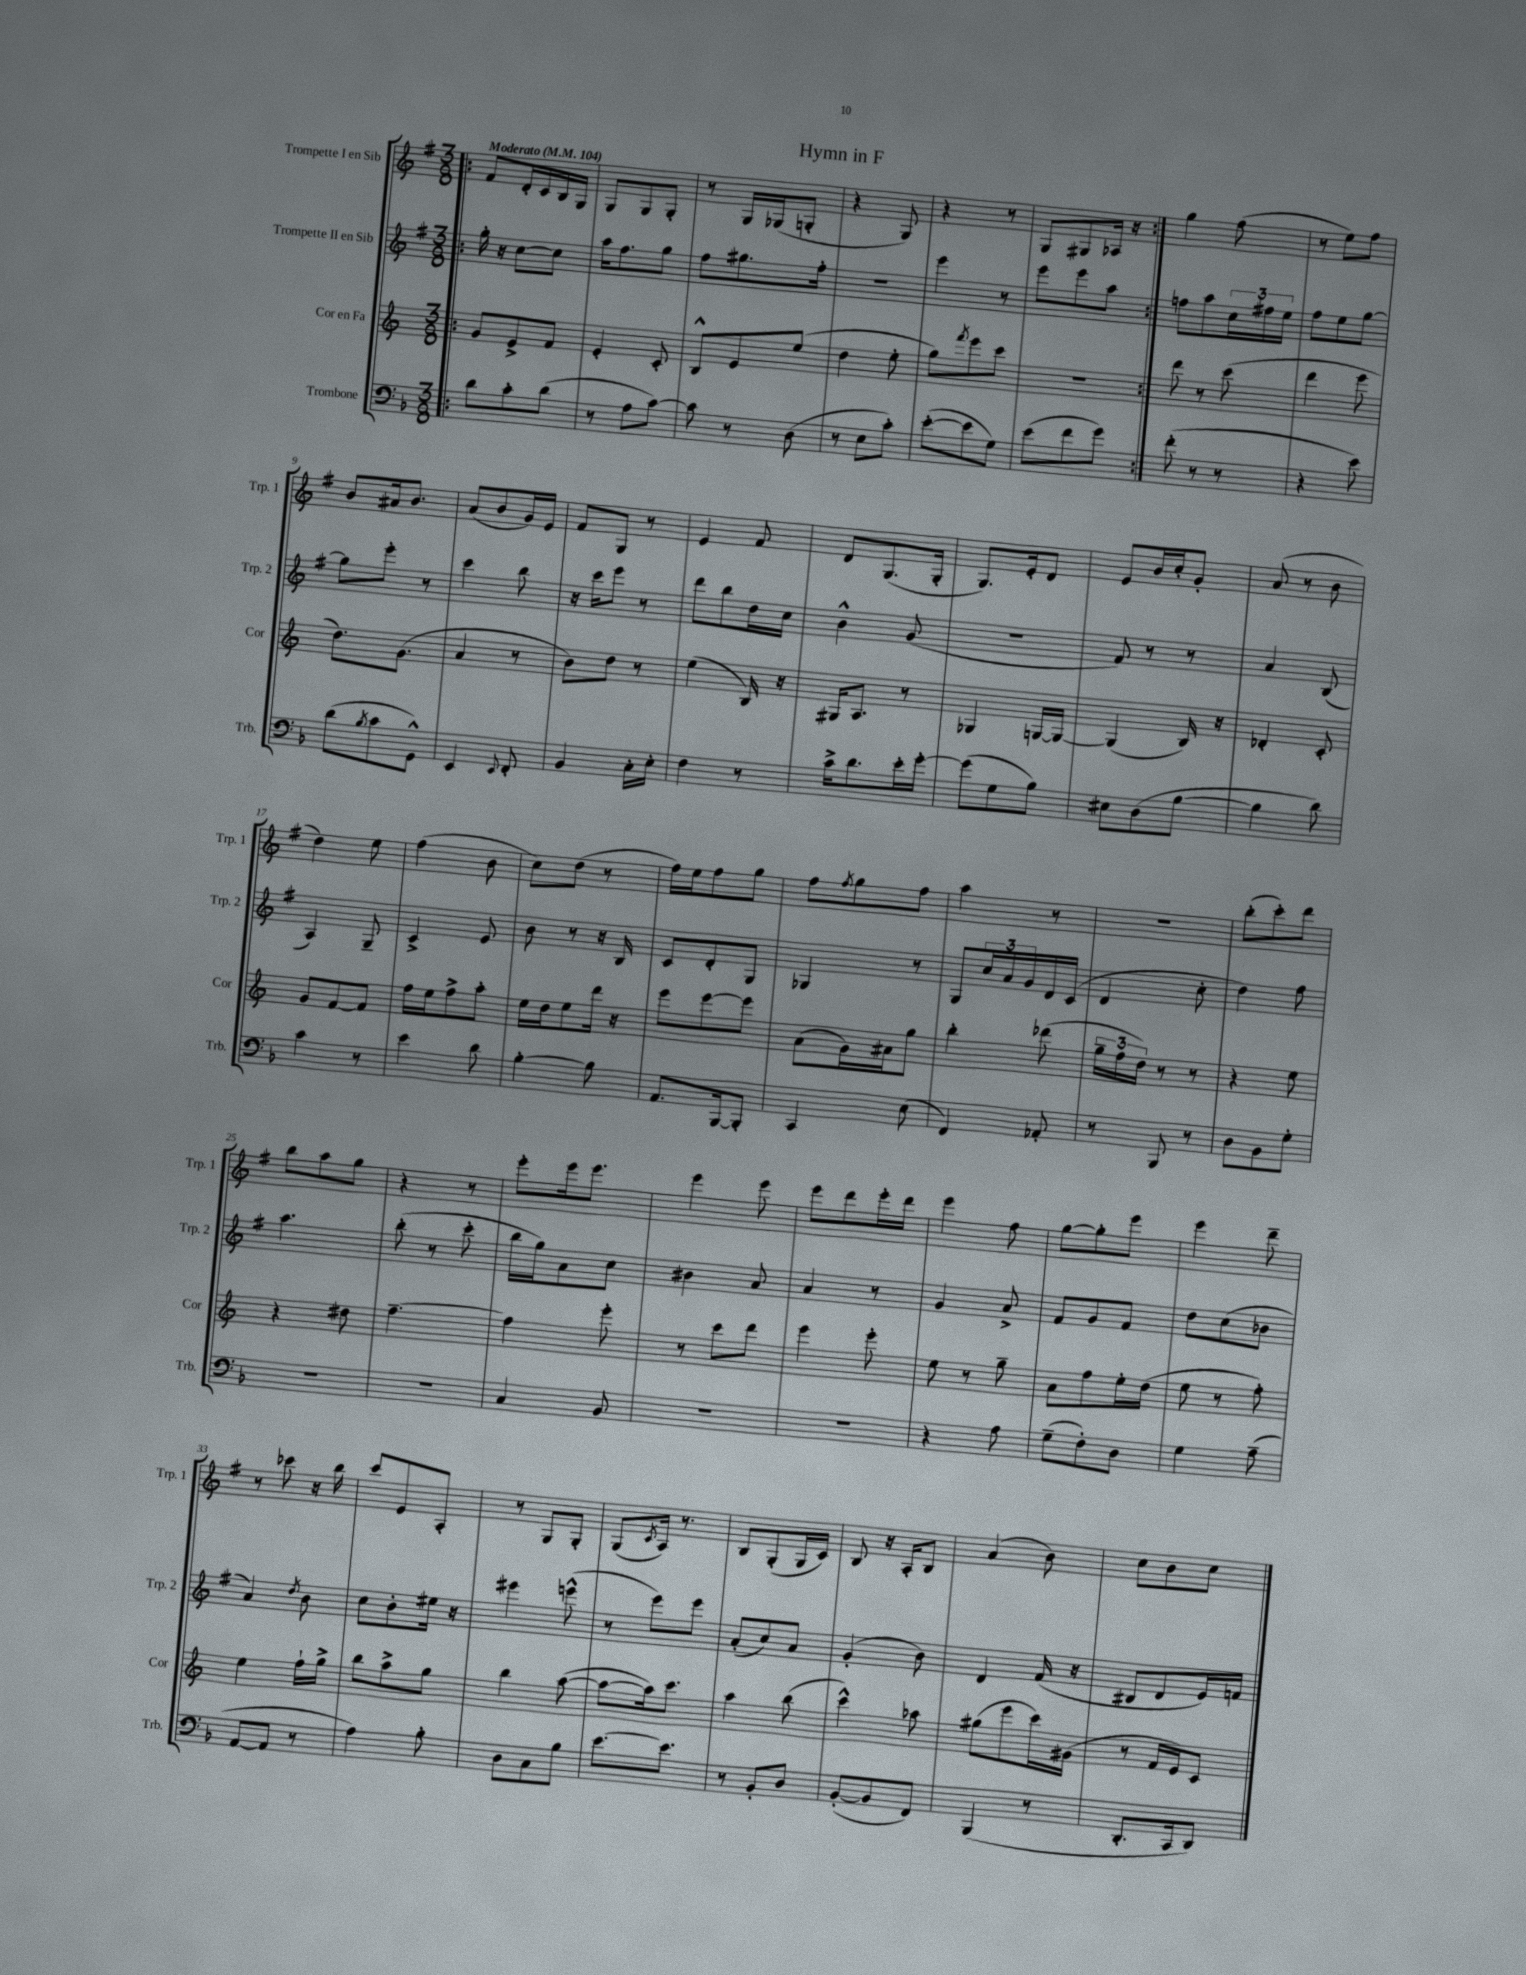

**kern	**kern	**kern	**kern
*staff4	*staff3	*staff2	*staff1
*clefF4	*clefG2	*clefG2	*clefG2
*k[b-]	*k[]	*k[f#]	*k[f#]
*M3/8	*M3/8	*M3/8	*M3/8
*MM104	*MM104	*MM104	*MM104
=!|:	=!|:	=!|:	=!|:
8d	8g	16gg'	8f#
.	.	16r	.
8c'	8e^	[8cc	16d'
.	.	.	16c
(8d	8f	8cc]	16B
.	.	.	16G
=	=	=	=
8r	4e'	16aa	8G
.	.	8.ff#	.
8A	.	.	8G
[8c)	8c'	8gg	8G'
=	=	=	=
8c]	8B^^	8ff#	8r
8r	8e	8.gg#	16G
.	.	.	(16G-
(8D	(8ee	.	8G'
.	.	16ff#'	.
=	=	=	=
8r	4dd	4.r	4r
8E	.	.	.
8c')	8ee'	.	8G)
=	=	=	=
([8e'	8gg)	4eee	4r
.	8qfff	.	.
8e]	8eee	.	.
8G)	8ccc	8r	8r
=	=	=	=
(8e	4.r	8eee	8G
8f	.	8eee	8G#
8g)	.	8aa	16A-
.	.	.	16r
=:|!	=:|!	=:|!	=:|!
(8f'	8ddd	8ff	4gg
8r	8r	8aa	.
8r	(8ccc	24cc	(8ff#
.	.	24ff#	.
.	.	24ee	.
=	=	=	=
4r	4ddd	8ff#	8r
.	.	8ee	8ee)
8e)	8eee	[8gg	8ff#
=	=	=	=
(8d	8.dd)	8gg]	8b
8qB-	.	.	.
8c	.	8eee'	16a#
.	(8.g	.	8.b
8GG^^)	.	8r	.
=	=	=	=
4EE	4a	4ccc	(8a
.	.	.	8b
8qqEE	.	.	.
8FF'	8r	8bb	16g)
.	.	.	16e
=	=	=	=
4BB-	8b)	16r	8f#
.	.	16ccc	.
.	8dd	8eee	8G
16C'	8r	8r	8r
16E'	.	.	.
=	=	=	=
4F	(4ee	8ddd	4e
.	.	8bb	.
8r	16B)	16dd	8f#
.	16r	16cc	.
=	=	=	=
16c^	16G#	4b^^	8d
8.d	8.A	.	.
.	.	.	(8.G
16e'	8r	(8g	.
[16g'	.	.	16G'
=	=	=	=
(8g]	4G-	4.r	8.G)
8G	.	.	.
.	.	.	16e'
8B-)	[16G	.	8d
.	16G_	.	.
=	=	=	=
8E#	(4G]	8f#)	8e
(8D	.	8r	16b
.	.	.	16cc'
[8B-	16B)	8r	8g'
.	16r	.	.
=	=	=	=
4B-]	4d-'	4a	(8a
.	.	.	8r
8d)	8c'	(8B	8b
=	=	=	=
4c	8g	4A)	4dd)
.	[8f	.	.
8r	8f]	8G~	8ee
=	=	=	=
4e	16ff	4c^	(4ff#
.	16ee	.	.
.	8ff^	.	.
8d	8aa'	8e	8b
=	=	=	=
[4B-'	16ee	8b	8cc)
.	16dd	.	.
.	8ee	8r	(8dd
8B-]	16ddd	16r	8r
.	16r	16B	.
=	=	=	=
8.AA	8eee	8c	16ff#)
.	.	.	16ee
.	[8eee	8d'	8ff#
[16BBB-	.	.	.
8BBB-']	8eee]	8G	8gg
=	=	=	=
4CC	(8a	4G-	8ff#
.	.	.	8qff#
.	16g)	.	8gg
.	16a#	.	.
(8E	8gg	8r	8ff#
=	=	=	=
4FF)	4bb'	8G	4aa
.	.	24cc	.
.	.	24a	.
.	.	24g	.
8AA-'	(8ddd-	16d	8r
.	.	(16c	.
=	=	=	=
8r	24gg~	4d	4.r
.	24ff	.	.
.	24dd)	.	.
8BBB-	8r	.	.
8r	8r	8cc'	.
=	=	=	=
8D	4r	4dd)	(8bb'
8BB-	.	.	8ccc')
8G'	8ee	8ff#	8ddd
=	=	=	=
4.r	4r	4.aa	8bb
.	.	.	8aa
.	8dd#	.	8gg
=	=	=	=
4.r	[4.ff~	(8bb'	4r
.	.	8r	.
.	.	8ccc'	8r
=	=	=	=
4C	4ff]	16bb	8eee'
.	.	16gg)	.
.	.	8a	16eee
.	.	.	8.eee
8BB-	8eee'	8cc	.
=	=	=	=
4.r	8r	4b#	4eee
.	8ccc	.	.
.	8ddd	8a	8eee
=	=	=	=
4.r	4eee	4a	8eee
.	.	.	8ddd
.	8eee'	8r	16eee'
.	.	.	16ddd
=	=	=	=
4r	8ee	4g	4eee
.	8r	.	.
8A	8gg~	8a^	8ff#
=	=	=	=
(8G~	8a	8f#	[8gg
8F')	8ff	8g	8gg']
8D	16ee'	8f#	8eee
.	(16dd	.	.
=	=	=	=
4G	8ee	8dd	4eee
.	8r	(8cc	.
(8A~	8ff')	8b-	8ddd~
=	=	=	=
[8AA	4ee	4a)	8r
8AA]	.	.	8ccc-
.	.	8qdd	.
8r	16ff`	8b	16r
.	16gg^	.	16bb
=	=	=	=
4A)	8bb	8cc	8ccc
.	8aa^	8b'	8e
8B-'	8gg	16ee#	8A'
.	.	16r	.
=	=	=	=
8D	4bb	4eee#	8r
8C	.	.	8G
8B-	([8aa	(8eee^^	8G'
=	=	=	=
[8.e	8aa_	8r	(8G
.	.	.	8qc
.	16aa])	8eee)	16A)
8.e]	8.ccc	.	8.r
.	.	8eee	.
=	=	=	=
8r	4aa	(8a'	8B
8BB-'	.	8cc)	(8G'
8D	(8bb	8a	16G
.	.	.	16c)
=	=	=	=
([8BB-'	4ccc^^)	(4g'	8B
8BB-]	.	.	16r
.	.	.	16A'
8FF)	8aa-	8b)	8B
=	=	=	=
(4BBB-	(8gg#	4d	(4a
.	8eee	.	.
8r	16ccc)	(16f#	8b)
.	(16g#	16r	.
=	=	=	=
8.DD'	8r	8B#	8cc
.	16f	8d	8b
16CC	16e)	.	.
8DD)	8c	16e)	8cc
.	.	16f	.
==	==	==	==
*-	*-	*-	*-
